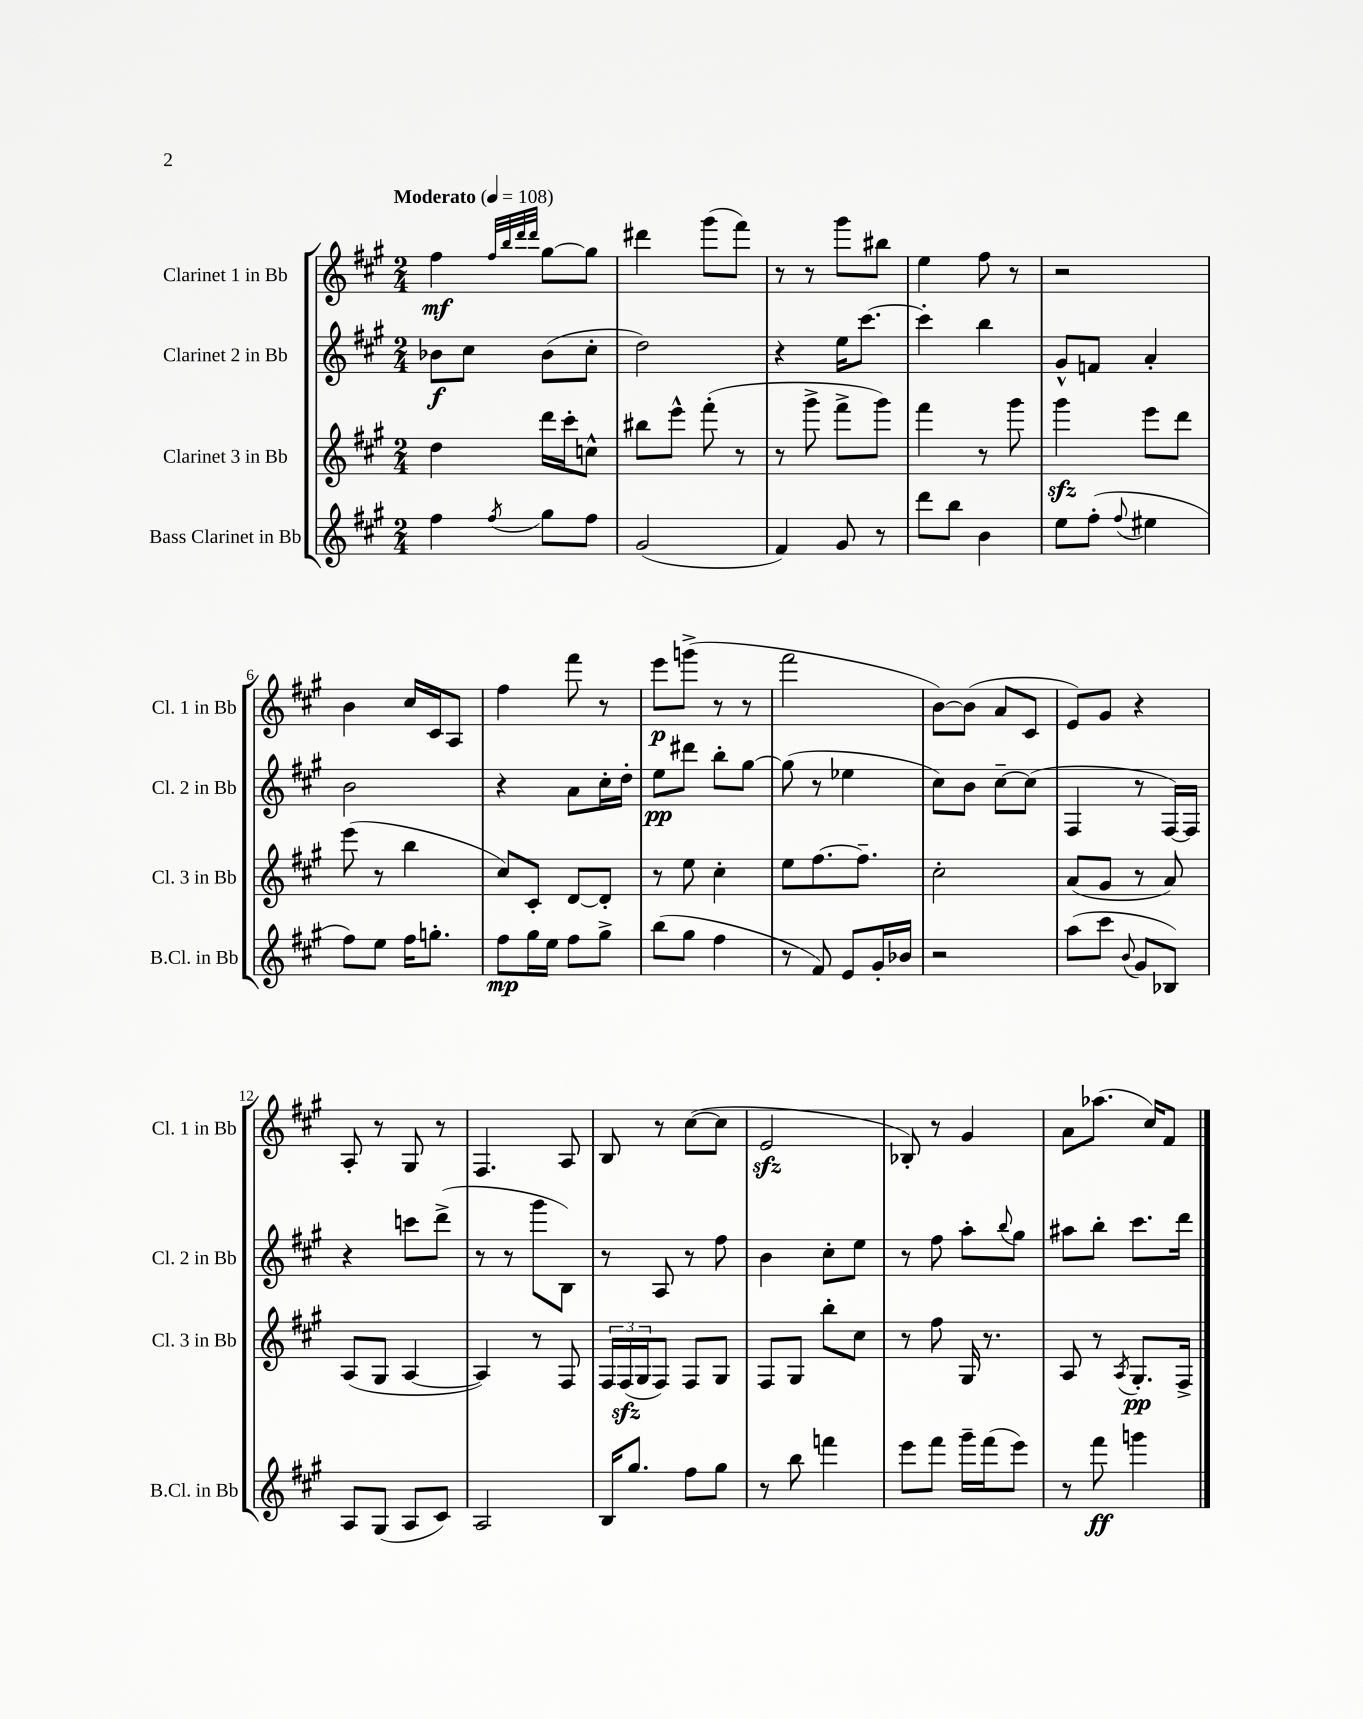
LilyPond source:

<<
\new StaffGroup <<
\new Staff = "s0" \with { instrumentName = "Clarinet 1 in Bb" shortInstrumentName = "Cl. 1 in Bb" } {
    \clef treble \key a \major \numericTimeSignature \time 2/4 \tempo "Moderato" 4 = 108
    fis''4\mf \grace { fis''32 b''32 d'''32 d'''32 } gis''8~ gis''8 |
    dis'''4 gis'''8( fis'''8) |
    r8 r8 gis'''8 bis''8 |
    e''4 fis''8 r8 |
    r2 |
    b'4 cis''16 cis'16 a8 |
    fis''4 fis'''8 r8 |
    e'''8\p g'''8->( r8 r8 |
    fis'''2 |
    b'8~) b'8( a'8 cis'8 |
    e'8) gis'8 r4 |
    a8-. r8 gis8 r8 |
    fis4. a8 |
    b8 r8 cis''8~( cis''8 |
    e'2\sfz |
    bes8-.) r8 gis'4 |
    a'8 aes''8.( cis''16) fis'8 \bar "|." |
}
\new Staff = "s1" \with { instrumentName = "Clarinet 2 in Bb" shortInstrumentName = "Cl. 2 in Bb" } {
    \clef treble \key a \major \numericTimeSignature \time 2/4
    bes'8\f cis''8 bes'8( cis''8-. |
    d''2) |
    r4 e''16 cis'''8.~ |
    cis'''4-. b''4 |
    gis'8-^ f'8 a'4-. |
    b'2 |
    r4 a'8 cis''16-. d''16-. |
    e''8\pp dis'''8 b''8-. gis''8~ |
    gis''8( r8 ees''4 |
    cis''8) b'8 cis''8~-- cis''8( |
    fis4 r8 fis16~) fis16 |
    r4 c'''8 d'''8->( |
    r8 r8 gis'''8 b8) |
    r8 a8 r8 fis''8 |
    b'4 cis''8-. e''8 |
    r8 fis''8 a''8-. \appoggiatura { b''8 } gis''8 |
    ais''8 b''8-. cis'''8. d'''16 \bar "|." |
}
\new Staff = "s2" \with { instrumentName = "Clarinet 3 in Bb" shortInstrumentName = "Cl. 3 in Bb" } {
    \clef treble \key a \major \numericTimeSignature \time 2/4
    d''4 d'''16 cis'''16-. c''8-^ |
    bis''8 e'''8-^ fis'''8-.( r8 |
    r8 gis'''8-> fis'''8-> gis'''8) |
    fis'''4 r8 gis'''8 |
    gis'''4\sfz e'''8 d'''8 |
    e'''8( r8 b''4 |
    cis''8) cis'8-. d'8~ d'8-. |
    r8 e''8 cis''4-. |
    e''8 fis''8.~ fis''8.-- |
    cis''2-. |
    a'8( gis'8 r8 a'8) |
    a8( gis8 a4~ |
    a4) r8 fis8 |
    \tuplet 3/2 { fis16 fis16\sfz( gis16 } fis8) fis8 gis8 |
    fis8 gis8 b''8-. cis''8 |
    r8 fis''8 gis16 r8. |
    a8 r8 \acciaccatura { a8 } gis8.-.\pp fis16-> \bar "|." |
}
\new Staff = "s3" \with { instrumentName = "Bass Clarinet in Bb" shortInstrumentName = "B.Cl. in Bb" } {
    \clef treble \key a \major \numericTimeSignature \time 2/4
    fis''4 \acciaccatura { fis''8 } gis''8 fis''8 |
    gis'2( |
    fis'4) gis'8 r8 |
    d'''8 b''8 b'4 |
    e''8 fis''8-.( \appoggiatura { fis''8 } eis''4 |
    fis''8) e''8 fis''16 g''8.-. |
    fis''8\mp gis''16 e''16 fis''8 gis''8-> |
    b''8( gis''8 fis''4 |
    r8 fis'8) e'8 gis'16-. bes'16 |
    r2 |
    a''8( cis'''8 \appoggiatura { b'8 } gis'8 bes8) |
    a8 gis8( a8 cis'8) |
    a2 |
    b16 gis''8. fis''8 gis''8 |
    r8 b''8 f'''4 |
    e'''8 fis'''8 gis'''16-- fis'''16( e'''8) |
    r8 fis'''8\ff g'''4 \bar "|." |
}
>>
>>
